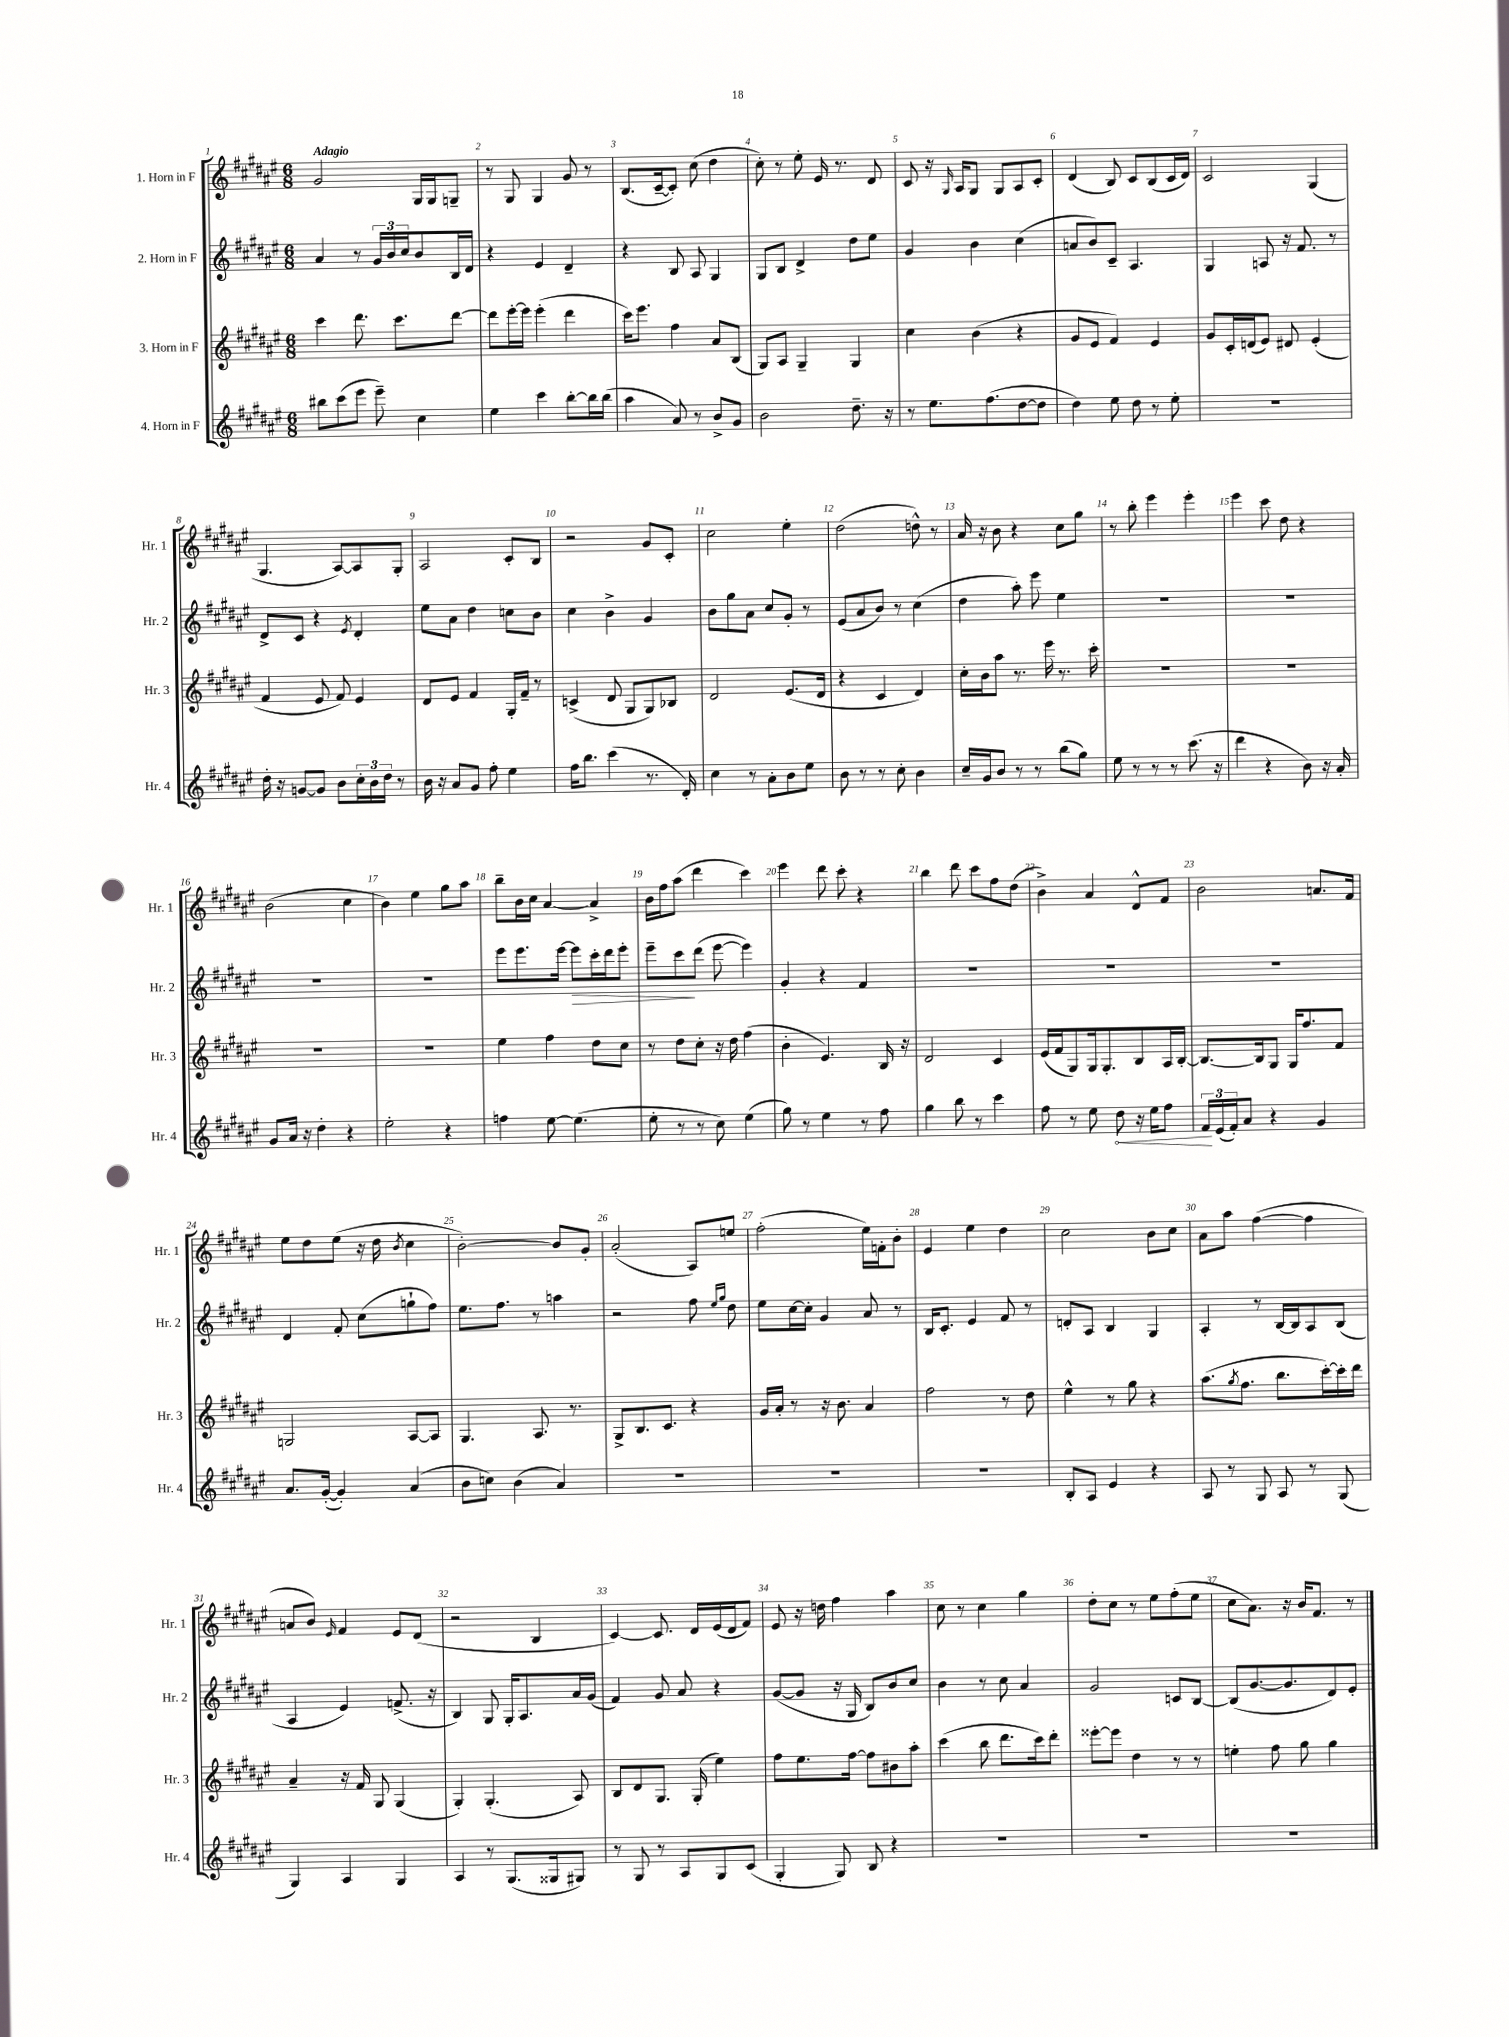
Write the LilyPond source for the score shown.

<<
\new StaffGroup <<
\new Staff = "s0" \with { instrumentName = "1. Horn in F" shortInstrumentName = "Hr. 1" } {
    \clef treble \key fis \major \numericTimeSignature \time 6/8 \tempo "Adagio"
    gis'2 gis16 gis16 g8-- |
    r8 gis8 gis4 gis'8 r8 |
    b8.( cis'16~-- cis'8-.) cis''8( dis''4 |
    cis''8-.) r8 eis''8-. eis'16 r8. dis'8 |
    cis'8 r16 \grace { gis16 } ais16 gis8 gis8 ais8 cis'8-. |
    dis'4( b8) cis'8 b8( cis'16 dis'16) |
    cis'2 gis4( |
    gis4. ais8~) ais8 gis8-. |
    ais2 cis'8-. b8 |
    r2 gis'8 cis'8-. |
    cis''2 eis''4-. |
    dis''2( d''8-^) r8 |
    ais'16 r16 b'8 r4 cis''8 gis''8 |
    r8 b''8-. eis'''4 eis'''4-. |
    eis'''4 cis'''8 dis''8 r4 |
    b'2( cis''4 |
    b'4) eis''4 gis''8 ais''8 |
    b''8-- b'16 cis''16 ais'4~ ais'4-> |
    b'16 fis''16 ais''8( dis'''4 cis'''4) |
    eis'''4 dis'''8 cis'''8-. r4 |
    b''4 dis'''8 cis'''8 fis''8 dis''8( |
    b'4->) ais'4 dis'8-^ fis'8 |
    b'2 a'8. fis'16 |
    eis''8 dis''8 eis''8( r16 dis''16 \acciaccatura { b'8 } cis''4 |
    b'2~-.) b'8 gis'8-. |
    ais'2-.( ais8) e''8 |
    fis''2-.( eis''16) f'16-. b'8-. |
    eis'4 eis''4 dis''4 |
    cis''2 b'8 cis''8 |
    ais'8 ais''8 fis''4~( fis''4 |
    a'8 b'8) \grace { eis'16 } fis'4 eis'8 dis'8( |
    r2 b4 |
    cis'4~) cis'8. dis'16 eis'16( dis'16 fis'8) |
    eis'8 r16 d''16 fis''4 ais''4 |
    cis''8 r8 cis''4 gis''4 |
    dis''8-. cis''8 r8 eis''8 fis''8-.( eis''8 |
    cis''8 ais'8.) r16 b'16 fis'8. r8 \bar "|." |
}
\new Staff = "s1" \with { instrumentName = "2. Horn in F" shortInstrumentName = "Hr. 2" } {
    \clef treble \key fis \major \numericTimeSignature \time 6/8
    ais'4 r8 \tuplet 3/2 { gis'16 b'16 cis''16 } b'8 b16 dis'16 |
    r4 eis'4 dis'4-- |
    r4 b8 ais8 gis4 |
    gis8 b8 dis'4-> dis''8 eis''8 |
    gis'4 b'4 cis''4( |
    a'8 b'8) cis'8-- ais4. |
    gis4 a8 r16 fis'8. r8 |
    dis'8-> cis'8 r4 \acciaccatura { eis'8 } dis'4-. |
    eis''8 ais'8 dis''4 c''8 b'8 |
    cis''4 b'4-> gis'4 |
    b'8 gis''8 ais'8 cis''8 gis'8-. r8 |
    eis'8( ais'8 b'8) r8 cis''4( |
    dis''4 ais''8-.) eis'''8 eis''4 |
    R2. |
    R2. |
    R2. |
    R2. |
    eis'''8 eis'''8. eis'''16~ eis'''8\> cis'''16-. dis'''16 eis'''8-. |
    eis'''8-- cis'''8\! dis'''8( eis'''8~ eis'''4) |
    gis'4-. r4 fis'4 |
    R2. |
    R2. |
    R2. |
    dis'4 fis'8-. cis''8( g''8-! fis''8) |
    eis''8. fis''8. r8 a''4 |
    r2 fis''8 \grace { eis''16 gis''16 } dis''8 |
    eis''8 cis''16~ cis''16-. gis'4 ais'8 r8 |
    b16 cis'8.-. eis'4 fis'8 r8 |
    d'8-. ais8 b4 gis4 |
    ais4-. r8 b16~ b16 ais8 b8( |
    ais4 eis'4) f'8.->( r16 |
    b4) gis8 gis16-. ais8. ais'16 gis'16( |
    fis'4) gis'8 ais'8 r4 |
    gis'8~( gis'8 r16 gis16 b8) b'8 cis''8 |
    b'4 r8 cis''8 ais'4 |
    gis'2 c'8 b8~ |
    b8( gis'8.~ gis'8. dis'8) eis'8-. \bar "|." |
}
\new Staff = "s2" \with { instrumentName = "3. Horn in F" shortInstrumentName = "Hr. 3" } {
    \clef treble \key fis \major \numericTimeSignature \time 6/8
    cis'''4 dis'''8. cis'''8. dis'''8~ |
    dis'''8 eis'''16~-. eis'''16 eis'''4-.( dis'''4 |
    cis'''16) eis'''8. fis''4 ais'8 b8( |
    gis8) ais8 gis4-- gis4 |
    cis''4 b'4( r4 |
    gis'8 eis'8 fis'4) eis'4 |
    gis'8 cis'16-. d'16( eis'8) dis'8 eis'4-.( |
    fis'4 eis'8 fis'8) eis'4 |
    dis'8 eis'8 fis'4 gis16-. fis'16-- r8 |
    c'4->( dis'8 gis8 gis8) bes8 |
    dis'2 eis'8.( dis'16 |
    r4 cis'4 dis'4) |
    cis''16-. b'16 ais''8 r8. eis'''16 r8. cis'''16-. |
    R2. |
    R2. |
    R2. |
    R2. |
    eis''4 fis''4 dis''8 cis''8 |
    r8 dis''8 cis''8-. r16 dis''16 fis''4( |
    b'4-. eis'4.) b16 r16 |
    dis'2 cis'4 |
    eis'16( fis'16 gis8) gis16 gis8.-. b8 ais16 b16~-. |
    b8.~ b16 gis8 gis16 fis''8. fis'8 |
    g2 ais8~ ais8 |
    gis4. ais8. r8. |
    gis8-> b8. cis'8. r4 |
    gis'16 ais'16-. r8 r16 b'8. ais'4 |
    fis''2 r8 dis''8 |
    eis''4-^ r8 gis''8 r4 |
    ais''8.( \acciaccatura { gis''8 } fis''8. b''8. cis'''16~-.) cis'''16-. dis'''16 |
    ais'4-- r16 fis'16 gis8 gis4( |
    gis4-.) gis4.-.( ais8) |
    b8 dis'8 gis8. gis16-.( eis''4) |
    fis''8 eis''8. fis''16~ fis''8 bis'8 ais''8-. |
    cis'''4( b''8 dis'''8. cis'''16) dis'''8-. |
    eisis'''8~-. eisis'''8 dis''4 r8 r8 |
    e''4-. fis''8 gis''8 gis''4 \bar "|." |
}
\new Staff = "s3" \with { instrumentName = "4. Horn in F" shortInstrumentName = "Hr. 4" } {
    \clef treble \key fis \major \numericTimeSignature \time 6/8
    bis''8 cis'''8( eis'''8 eis'''8--) cis''4 |
    eis''4 cis'''4 b''8~-. b''16 b''16( |
    ais''4 ais'8) r8 b'8-> gis'8 |
    b'2 dis''8.-- r16 |
    r8 eis''8. fis''8.( dis''8~ dis''8 |
    dis''4) eis''8 dis''8 r8 eis''8-. |
    R2. |
    dis''16-. r16 g'8~ g'8 b'8 \tuplet 3/2 { cis''16-. b'16 dis''16 } r8 |
    b'16 r16 ais'8 gis'8 fis''8-. eis''4 |
    fis''16 b''8. cis'''4( r8. dis'16-.) |
    cis''4 r8 ais'8-. b'8 eis''8 |
    b'8 r8 r8 cis''8-. b'4 |
    cis''16-- gis'16 b'8 r8 r8 b''8( gis''8) |
    eis''8 r8 r8 r8 cis'''8.( r16 |
    dis'''4 r4 b'8) r16 ais'16-. |
    gis'8 ais'16 r16 dis''4-. r4 |
    eis''2-. r4 |
    f''4 eis''8~ eis''4.( |
    eis''8-. r8 r8 cis''8) eis''4( |
    gis''8) r8 eis''4 r8 fis''8 |
    gis''4 b''8 r8 cis'''4 |
    fis''8 r8 eis''8 \once \override Hairpin.circled-tip = ##t dis''8\< r16 eis''16 fis''8 |
    \tuplet 3/2 { fis'16\! eis'16( fis'16-.) } ais'8 r4 gis'4 |
    ais'8. gis'16~-.( gis'4-.) ais'4( |
    b'8 c''8) b'4( ais'4) |
    R2. |
    R2. |
    R2. |
    b8-. ais8 eis'4 r4 |
    ais8 r8 gis8 ais8 r8 gis8( |
    gis4) ais4 gis4 |
    ais4 r8 gis8.( gisis16 gis8) |
    r8 gis8 r8 ais8 gis8 cis'8( |
    gis4-. gis8) b8 r4 |
    R2. |
    R2. |
    R2. \bar "|." |
}
>>
>>
\layout { \context { \Score \override BarNumber.break-visibility = ##(#f #t #t) barNumberVisibility = #all-bar-numbers-visible } }
